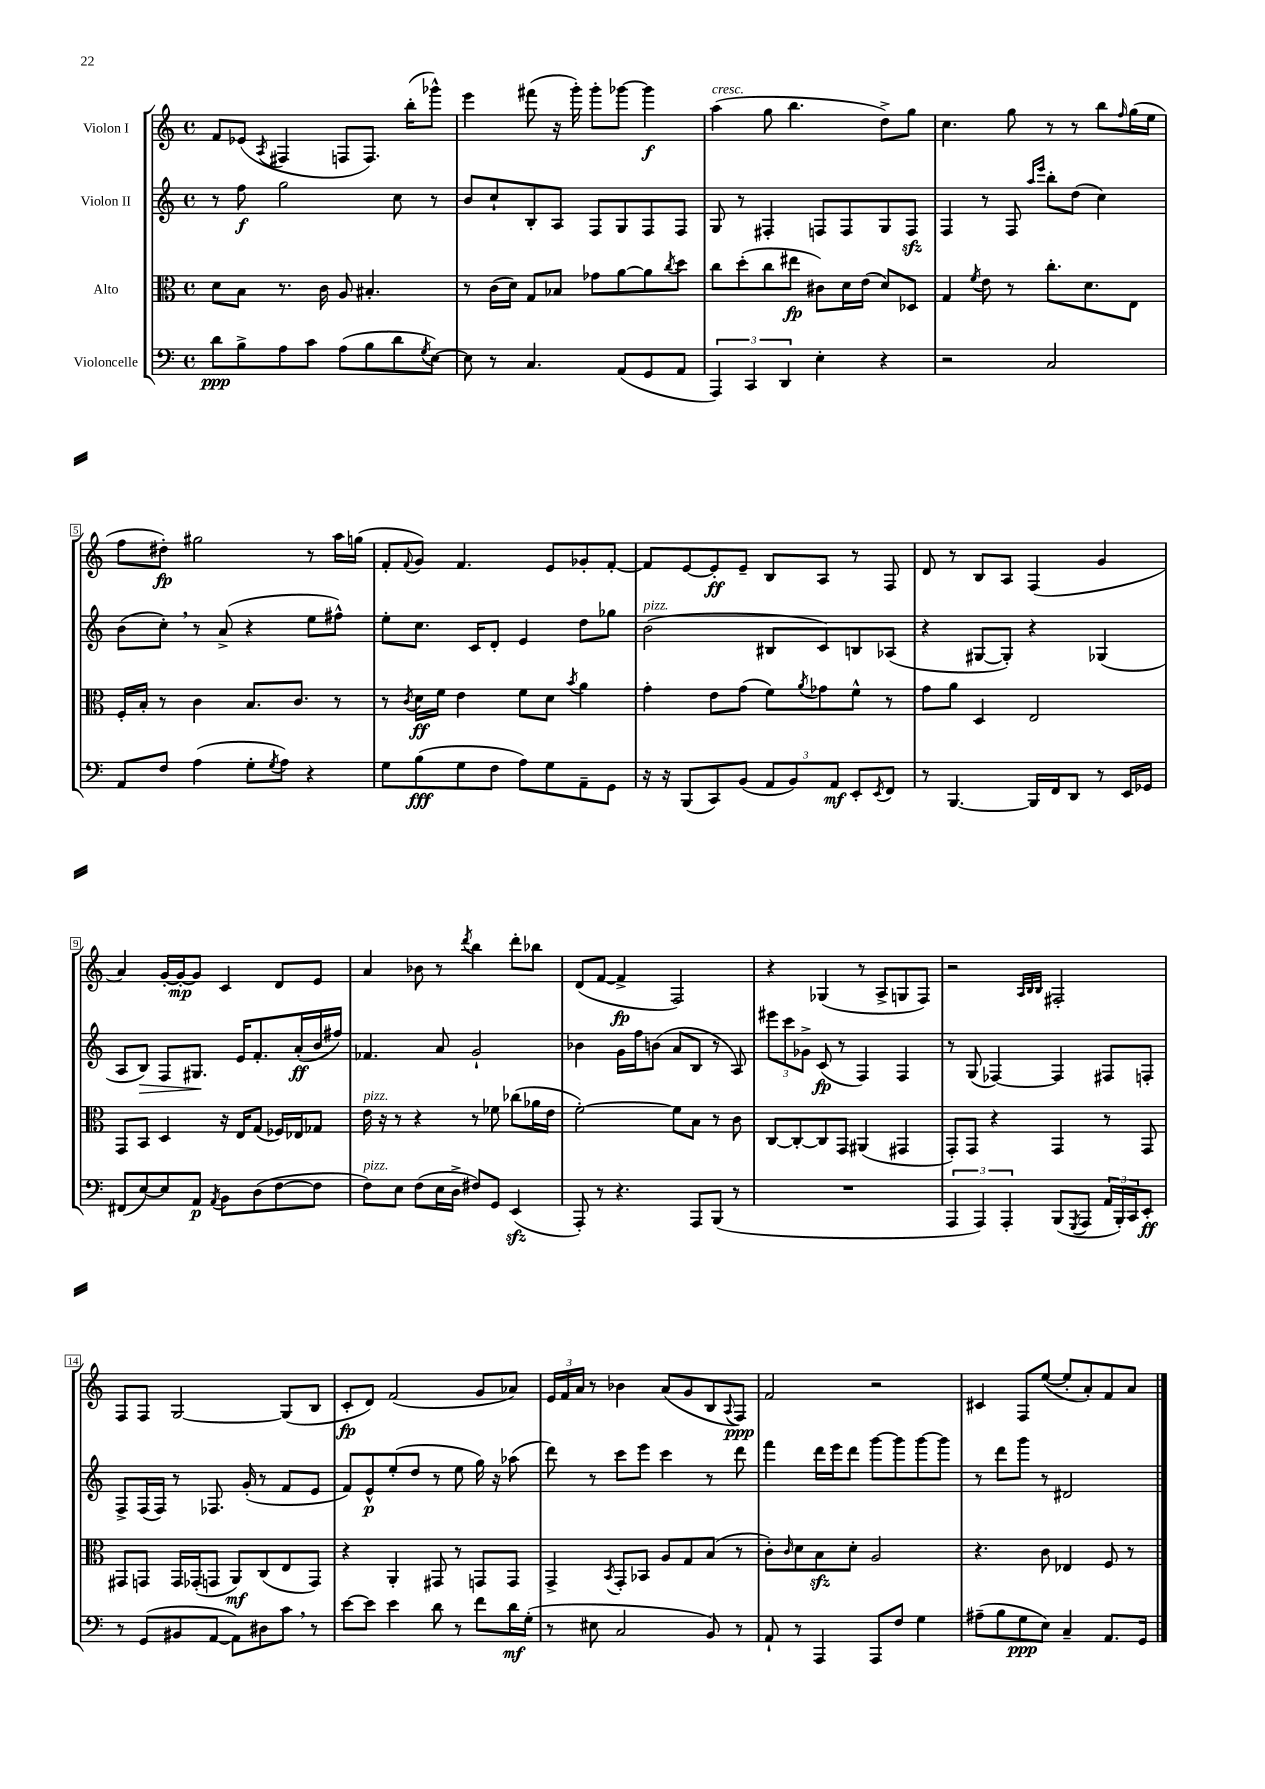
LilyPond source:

<<
\new StaffGroup <<
\new Staff = "s0" \with { instrumentName = "Violon I" } {
    \clef treble \key c \major \defaultTimeSignature \time 4/4
    f'8 ees'8( \acciaccatura { a8 } fis4 f8 f8.) b''16-.( ges'''8-^) |
    e'''4 fis'''8( r16 g'''16-.) g'''8-. ges'''8~ ges'''4\f |
    a''4^\markup { \italic "cresc." }( g''8 b''4. d''8->) g''8 |
    c''4. g''8 r8 r8 b''8 \grace { f''16 } g''16( e''16 |
    f''8 dis''8-.\fp) gis''2 r8 a''16 g''16( |
    f'8-. \appoggiatura { f'8 } g'8) f'4. e'8 ges'8-. f'8~-. |
    f'8 e'8~ e'8-.\ff e'8-- b8 a8 r8 f8 |
    d'8 r8 b8 a8 f4( g'4 |
    a'4) g'16~-. g'16~-.\mp g'8 c'4 d'8 e'8 |
    a'4 bes'8 r8 \acciaccatura { d'''8 } b''4 d'''8-. bes''8 |
    d'8( f'8~ f'4->\fp f2) |
    r4 ges4( r8 a8-> g8 f8) |
    r2 \grace { a32 b32 b32 } fis2-. |
    f8 f8 g2~ g8( b8 |
    c'8-.\fp d'8) f'2( g'8 aes'8) |
    \tuplet 3/2 { e'16 f'16 a'16 } r8 bes'4 a'8( g'8 b8 \appoggiatura { a8 } f8\ppp) |
    f'2 r2 |
    cis'4 f8 e''8~( e''8-. a'8-.) f'8 a'8 \bar "|." |
}
\new Staff = "s1" \with { instrumentName = "Violon II" } {
    \clef treble \key c \major \defaultTimeSignature \time 4/4
    r8 f''8\f g''2 c''8 r8 |
    b'8 c''8-! b8-. a8 f8 g8 f8 f8 |
    g8 r8 fis4-. f8 f8 g8 f8\sfz |
    f4 r8 f8 \grace { a''16 e'''16 } b''8-. d''8( c''4) |
    b'8( c''8-.) \breathe r8 a'8->( r4 e''8 fis''8-^) |
    e''8-. c''8. c'16 d'8-. e'4 d''8 ges''8 |
    b'2^\markup { \italic "pizz." }( bis8 c'8) b8 aes8( |
    r4 gis8~ gis8-.) r4 ges4( |
    a8 b8\>) f8 gis8.\! e'16 f'8.-. a'16-.\ff( b'16 fis''16) |
    fes'4. a'8 g'2-! |
    bes'4 g'16 f''16 b'8( a'8 b8 r8 a8) |
    \tuplet 3/2 { eis'''8 c'''8 ges'8-> } c'8\fp( r8 f4) f4 |
    r8 g8( fes4~) fes4 fis8 f8-. |
    f8-> f16( f16) r8 fes8. g'16-.( r8 f'8 e'8 |
    f'8) e'8-^\p e''8-.( d''8 r8 e''8 g''16) r16 aes''8( |
    d'''8) r8 c'''8 e'''8 c'''4 r8 d'''8 |
    f'''4 d'''16 e'''16 d'''8 g'''8~ g'''8 g'''8~ g'''8 |
    r8 d'''8 g'''8 r8 dis'2 \bar "|." |
}
\new Staff = "s2" \with { instrumentName = "Alto" } {
    \clef alto \key c \major \defaultTimeSignature \time 4/4
    d'8 b8 r8. c'16 a8 bis4.-. |
    r8 c'16( d'16) g8 bes8 ges'8 a'8~ a'8 \acciaccatura { c''8 } d''8 |
    c''8 d''8-.( c''8 eis''8\fp cis'8) d'16 e'16( d'8) des8 |
    g4 \acciaccatura { f'8 } e'8 r8 c''8.-. d'8. e8 |
    f16-. b16-. r8 c'4 b8. c'8. r8 |
    r8 \acciaccatura { c'8 } d'16\ff f'16 e'4 f'8 d'8 \acciaccatura { b'8 } a'4 |
    g'4-. e'8 g'8( f'8) \acciaccatura { a'8 } ges'8 f'8-^ r8 |
    g'8 a'8 d4 e2 |
    g,8 b,8 d4 r16 e16 g8( fes16) ees16 ges8 |
    e'16^\markup { \italic "pizz." } r16 r8 r4 r8 fes'8 ces''8( aes'16 e'16 |
    f'2~-.) f'8 b8 r8 c'8 |
    c8~ c8~-. c8 g,8 ais,4( gis,4 |
    g,8-.) g,8 r4 g,4 r8 g,8 |
    gis,8 g,8 g,16 ges,16-.( g,8 a,8\mf) c8( e8 g,8) |
    r4 a,4-. gis,8 r8 g,8 g,8 |
    g,4-> \acciaccatura { b,8 } g,8-. bes,8 a8 g8 b8( r8 |
    c'8-.) \grace { c'16 } d'8 b8\sfz d'8-. a2 |
    r4. c'8 ees4 f8 r8 \bar "|." |
}
\new Staff = "s3" \with { instrumentName = "Violoncelle" } {
    \clef bass \key c \major \defaultTimeSignature \time 4/4
    d'8\ppp b8-> a8 c'8 a8( b8 d'8 \acciaccatura { g8 } e8~) |
    e8 r8 c4. a,8( g,8 a,8 |
    \tuplet 3/2 { a,,4) c,4 d,4 } e4-. r4 |
    r2 c2 |
    a,8 f8 a4( g8-. \acciaccatura { g8 } a8) r4 |
    g8 b8\fff( g8 f8 a8) g8 a,8-- g,8 |
    r16 r16 b,,8( c,8) b,8( \tuplet 3/2 { a,8 b,8) a,8\mf } e,8-. \acciaccatura { e,8 } f,8 |
    r8 b,,4.~ b,,16 f,16 d,8 r8 e,16 ges,16 |
    fis,8( e8~) e8 a,8\p \acciaccatura { a,8 } b,8 d8( f8~ f8 |
    f8^\markup { \italic "pizz." }) e8 f8( e16 d16-> fis8) g,8 e,4\sfz( |
    a,,8-.) r8 r4. a,,8 b,,8( r8 |
    R1 |
    \tuplet 3/2 { a,,4 a,,4) a,,4-. } b,,8( \acciaccatura { g,,8 } a,,8 \tuplet 3/2 { a,16 b,,16-.) c,16 } e,8-.\ff |
    r8 g,8( bis,8 a,8~ a,8) dis8 c'8 \breathe r8 |
    e'8~ e'8 e'4 d'8 r8 f'8 d'16\mf g16-.( |
    r8 eis8 c2 b,8) r8 |
    a,8-! r8 a,,4 a,,8 f8 g4 |
    ais8--( b8 g8\ppp e8) c4-- a,8. g,16 \bar "|." |
}
>>
>>
\layout { \context { \Score \override BarNumber.stencil = #(make-stencil-boxer 0.1 0.3 ly:text-interface::print) } }
